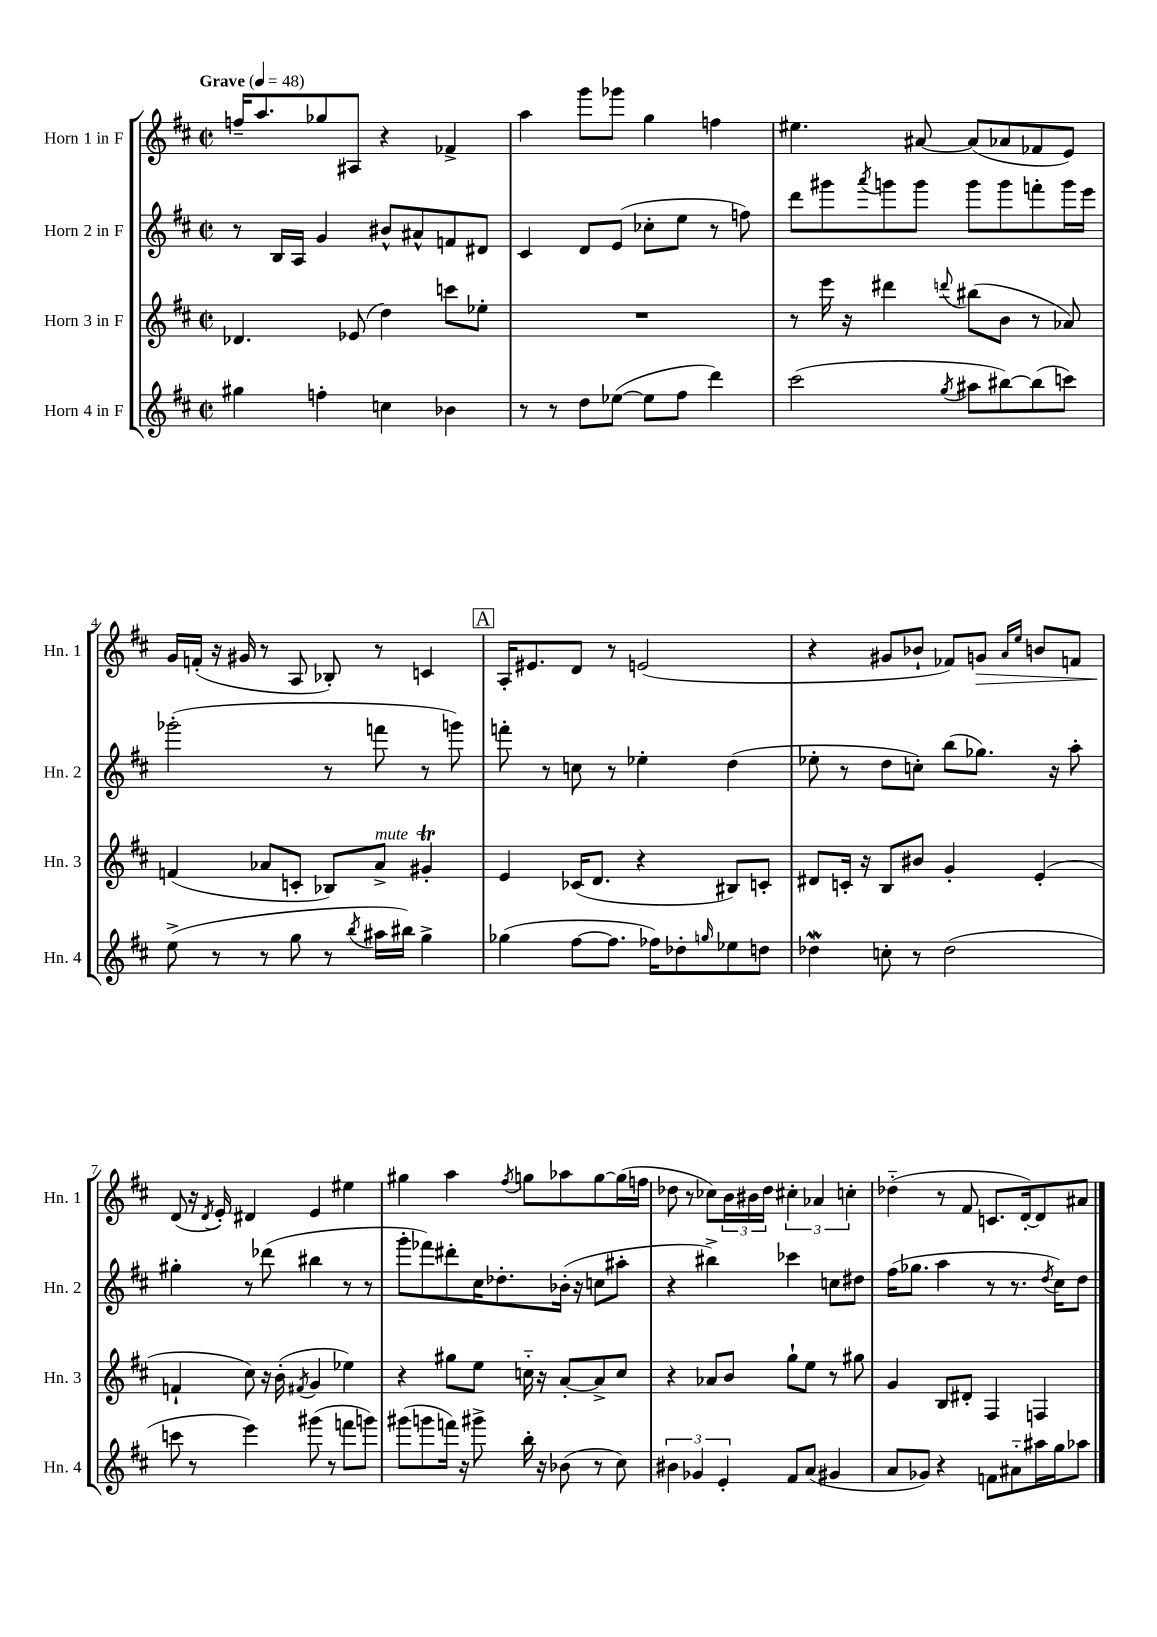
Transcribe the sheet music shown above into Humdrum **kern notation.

**kern	**kern	**kern	**kern
*staff4	*staff3	*staff2	*staff1
*clefG2	*clefG2	*clefG2	*clefG2
*k[f#c#]	*k[f#c#]	*k[f#c#]	*k[f#c#]
*M2/2	*M2/2	*M2/2	*M2/2
*met(c|)	*met(c|)	*met(c|)	*met(c|)
*MM48	*MM48	*MM48	*MM48
4gg#	4.d-	8r	16ff~
.	.	.	8.aa
.	.	16B	.
.	.	16A	.
4ff'	.	4g	8gg-
.	(8e-	.	8A#
4cc	4dd)	8b#^^	4r
.	.	8a#^^	.
4b-	8ccc	8f	4f-^
.	8ee-'	8d#	.
=	=	=	=
8r	1r	4c#	4aa
8r	.	.	.
8dd	.	8d	8ggg
([8ee-	.	(8e	8ggg-
8ee-]	.	8cc-'	4gg
8ff#	.	8ee	.
4ddd)	.	8r	4ff
.	.	8ff)	.
=	=	=	=
(2ccc#	8r	8ddd	4.ee#
.	16eee	8ggg#	.
.	16r	.	.
.	.	8qaaa	.
.	4ddd#	8ggg	.
.	.	8ggg	[8a#
8qgg	8qqddd	.	.
8aa#	(8bb#	8ggg	(8a#]
[8bb#)	8b	8ggg	8a-
(8bb#]	8r	8fff'	8f-
8ccc)	8a-)	16ggg	8e)
.	.	16eee	.
=	=	=	=
(8ee^	(4f	(2ggg-'	16g
.	.	.	(16f'
8r	.	.	16r
.	.	.	16g#
8r	8a-	.	8r
8gg	8c'	.	8A
8r	8B-)	8r	8B-')
8qbb	.	.	.
16aa#	8a-^	8fff	8r
16bb#)	.	.	.
4gg^	4g#'	8r	4c
.	.	8ggg)	.
=	=	=	=
(4gg-	4e	8fff'	16A'
.	.	.	8.e#
.	.	8r	.
[8ff#	(16c-	8cc	8d
.	8.d	.	.
8.ff#]	.	8r	8r
.	4r	4ee-'	(2e
16ff-)	.	.	.
8dd-'	.	.	.
16qqgg	.	.	.
8ee-	8B#)	(4dd	.
8dd	8c'	.	.
=	=	=	=
4dd-	8d#	8ee-'	4r
.	16c'	8r	.
.	16r	.	.
8cc'	8B	8dd	8g#
8r	8b#	8cc')	8b-`
(2dd-	4g'	(8bb	8f-)
.	.	8.gg-)	8g
.	.	.	16qqa
.	.	.	16qqee
.	(4e'	.	8b
.	.	16r	.
.	.	8aa'	8f
=	=	=	=
8ccc	4f`	4gg#'	(8d
8r	.	.	16r
.	.	.	8qd
.	.	.	16e')
4eee)	8cc#)	8r	4d#
.	16r	(8ddd-	.
.	(16b'	.	.
.	8qf#	.	.
(8ggg#	4g	4bb#	4e
8r	.	.	.
8fff	4ee-)	8r	4ee#
8ggg)	.	8r	.
=	=	=	=
(8ggg#	4r	8ggg'	4gg#
8ggg	.	8fff-)	.
16fff)	8gg#	8ddd#'	4aa
16r	.	.	.
8ggg#^	8ee	16cc#	.
.	.	8.dd-'	.
.	.	.	8qff#
16bb'	16cc'~	.	8gg
16r	16r	.	.
(8b-	[8a'	(16b-'	8aa-
.	.	16r	.
8r	8a^]	8cc	[8gg
8cc#)	8cc	8aa#'	(16gg]
.	.	.	16ff
=	=	=	=
6b#	4r	4r	8dd-
.	.	.	8r
6g-	.	.	.
.	8a-	4bb#^)	8cc-)
6e'	.	.	.
.	8b	.	24b
.	.	.	24b#
.	.	.	24dd-
8f#	8gg`	4ccc-	6cc#'
(8a	8ee	.	.
.	.	.	6a-
4g#	8r	8cc	.
.	.	.	6cc'
.	8gg#	8dd#	.
=	=	=	=
8a	4g	(16ff#	(4dd-'~
.	.	8.gg-	.
8g-)	.	.	.
4r	8B	4aa	8r
.	8d#'	.	8f#
8f	4F#	8r	8.c
8a#'~	.	8.r	.
.	.	.	[16d')
16aa#	4F	.	8d]
.	.	8qdd	.
16gg	.	16cc#)	.
8aa-	.	8dd	8a#
==	==	==	==
*-	*-	*-	*-
